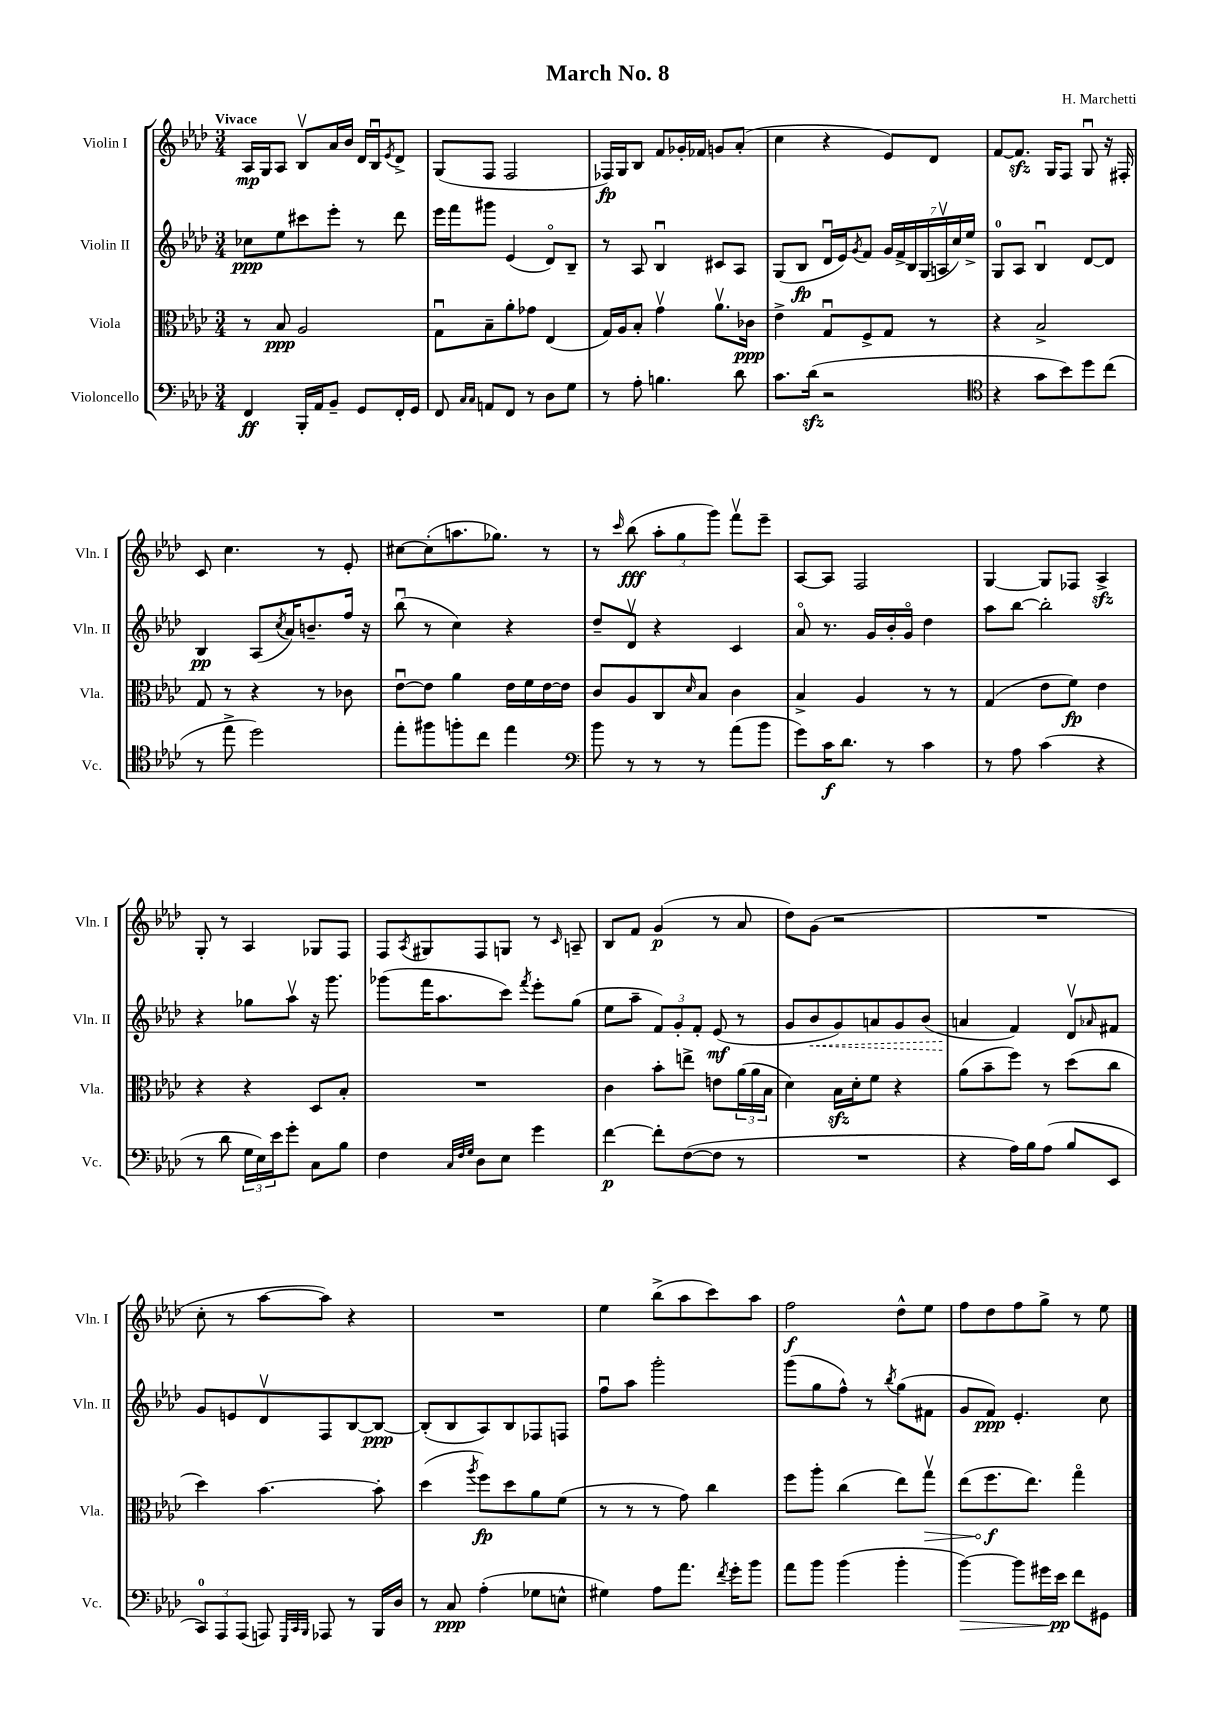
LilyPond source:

\header { title = "March No. 8" composer = "H. Marchetti" }
<<
\new StaffGroup <<
\new Staff = "s0" \with { instrumentName = "Violin I" shortInstrumentName = "Vln. I" } {
    \clef treble \key aes \major \numericTimeSignature \time 3/4 \tempo "Vivace"
    aes16\mp g16 aes8 bes8\upbow aes'16 bes'16 des'16 bes16\downbow \acciaccatura { ees'8 } des'8-> |
    g8( f8 f2 |
    fes16\fp) g16 bes8 f'8 ges'16-. fes'16 g'8 aes'8-.( |
    c''4 r4 ees'8) des'8 |
    f'8~ f'8.\sfz g16 f8 g8\downbow r16 fis16-. |
    c'8 c''4. r8 ees'8-. |
    cis''8~ cis''8-.( a''8. ges''8.) r8 |
    r8 \grace { c'''16 } bes''8\fff( \tuplet 3/2 { aes''8-. g''8 g'''8) } f'''8\upbow ees'''8-- |
    aes8~ aes8 f2 |
    g4~ g8 fes8 aes4->\sfz |
    g8-. r8 aes4 ges8 f8 |
    f8 \acciaccatura { aes8 } gis8 f8 g8 r8 \grace { c'16 } a8-- |
    bes8 f'8 g'4\p( r8 aes'8 |
    des''8) g'8( r2 |
    R2. |
    c''8-. r8 aes''8~ aes''8) r4 |
    R2. |
    ees''4 bes''8->( aes''8 c'''8) aes''8 |
    f''2\f des''8-^ ees''8 |
    f''8 des''8 f''8 g''8-> r8 ees''8 \bar "|." |
}
\new Staff = "s1" \with { instrumentName = "Violin II" shortInstrumentName = "Vln. II" } {
    \clef treble \key aes \major \numericTimeSignature \time 3/4
    ces''8\ppp ees''8 cis'''8 ees'''8-. r8 des'''8 |
    ees'''16 f'''16 gis'''8 ees'4( des'8\flageolet) bes8-- |
    r8 aes8 bes4\downbow cis'8 aes8 |
    g8( bes8\fp des'16\downbow ees'16) \acciaccatura { g'8 } f'8 \tuplet 7/4 { g'16 f'16-> bes16 g16( a16\upbow c''16) ees''16-> } |
    g8-0 aes8 bes4\downbow des'8~ des'8 |
    bes4\pp aes8( \acciaccatura { c''8 } aes'16) b'8.-- f''16 r16 |
    bes''8\downbow( r8 c''4) r4 |
    des''8-- des'8\upbow r4 c'4 |
    aes'8\flageolet r8. g'16 bes'16-. g'16\flageolet des''4 |
    aes''8 bes''8~ bes''2-. |
    r4 ges''8 aes''8\upbow r16 g'''8. |
    ges'''8( f'''16 aes''8. c'''8) \acciaccatura { f'''8 } ees'''8-. g''8( |
    ees''8 aes''8-- \tuplet 3/2 { f'8) g'8-. f'8-. } ees'8\mf( r8 |
    g'8 \once \override Hairpin.style = #'dashed-line bes'8\< g'8) a'8 g'8 bes'8( |
    a'4\! f'4) des'8\upbow \grace { aes'16 } fis'8 |
    g'8 e'8 des'8\upbow f8 bes8~ bes8~\ppp |
    bes8-.( bes8 aes8) bes8 fes8 f8 |
    f''8\downbow aes''8 g'''2-. |
    g'''8( g''8 f''8-^) r8 \acciaccatura { bes''8 } g''8( fis'8 |
    g'8 f'8\ppp) ees'4.-. c''8 \bar "|." |
}
\new Staff = "s2" \with { instrumentName = "Viola" shortInstrumentName = "Vla." } {
    \clef alto \key aes \major \numericTimeSignature \time 3/4
    r8 bes8\ppp aes2 |
    g8\downbow bes8-- aes'8-. ges'8 ees4( |
    g16) aes16 bes8-. g'4\upbow aes'8.\upbow ces'16\ppp |
    ees'4-> g8\downbow f8-> g8 r8 |
    r4 bes2-> |
    g8 r8 r4 r8 ces'8 |
    ees'8~\downbow ees'8 aes'4 ees'16 f'16 ees'16~ ees'16 |
    c'8 aes8 c8 \grace { des'16 } bes8 c'4 |
    bes4-> aes4 r8 r8 |
    g4( ees'8 f'8\fp) ees'4 |
    r4 r4 des8 bes8-. |
    R2. |
    c'4 bes'8-. e''8-> e'8 \tuplet 3/2 { aes'16( aes'16 bes16 } |
    des'4) bes16\sfz des'16-. f'8 r4 |
    aes'8( bes'8-- f''8) r8 des''8( c''8 |
    des''4) bes'4.~ bes'8-. |
    des''4( \acciaccatura { aes''8 } f''8\fp) des''8 aes'8 f'8( |
    r8 r8 r8 g'8) c''4 |
    f''8 aes''8-. c''4( ees''8) \once \override Hairpin.circled-tip = ##t g''8\upbow\> |
    ees''8( f''8.\f\! ees''8.) g''4\flageolet \bar "|." |
}
\new Staff = "s3" \with { instrumentName = "Violoncello" shortInstrumentName = "Vc." } {
    \clef bass \key aes \major \numericTimeSignature \time 3/4
    f,4\ff bes,,16-. aes,16 bes,8-- g,8 f,16-. g,16 |
    f,8 \grace { c16 c16 } a,8 f,8 r8 des8 g8 |
    r8 aes8-. b4. des'8 |
    c'8. des'16\sfz( r2 |
    \clef tenor r4 g'8 bes'8) des''8 c''8( |
    r8 ees''8-> des''2) |
    ees''8-. fis''8 f''8-. c''8 ees''4 |
    \clef bass bes'8 r8 r8 r8 aes'8( bes'8 |
    g'8) c'16\f des'8. r8 c'4 |
    r8 aes8 c'4( r4 |
    r8 des'8 \tuplet 3/2 { g16 ees16) ees'16 } g'8-. c8 bes8 |
    f4 \grace { c32 f32 g32 } des8 ees8 g'4 |
    f'4~\p f'8-. f8~( f8 r8 |
    R2. |
    r4 aes16) bes16 aes8( bes8 ees,8 |
    \tuplet 3/2 { c,8-0) aes,,8 aes,,8( } a,,8) \grace { g,,32 c,32 bes,,32 } aes,,8 r8 bes,,16 des16 |
    r8 c8\ppp aes4-.( ges8 e8-^ |
    gis4) aes8 aes'8. \acciaccatura { f'8 } g'16-. bes'8 |
    aes'8 bes'8 bes'4( bes'4-. |
    bes'4~\>) bes'8 gis'16\! ees'16\pp f'8 gis,8 \bar "|." |
}
>>
>>
\layout { \context { \Score \remove "Bar_number_engraver" } }
